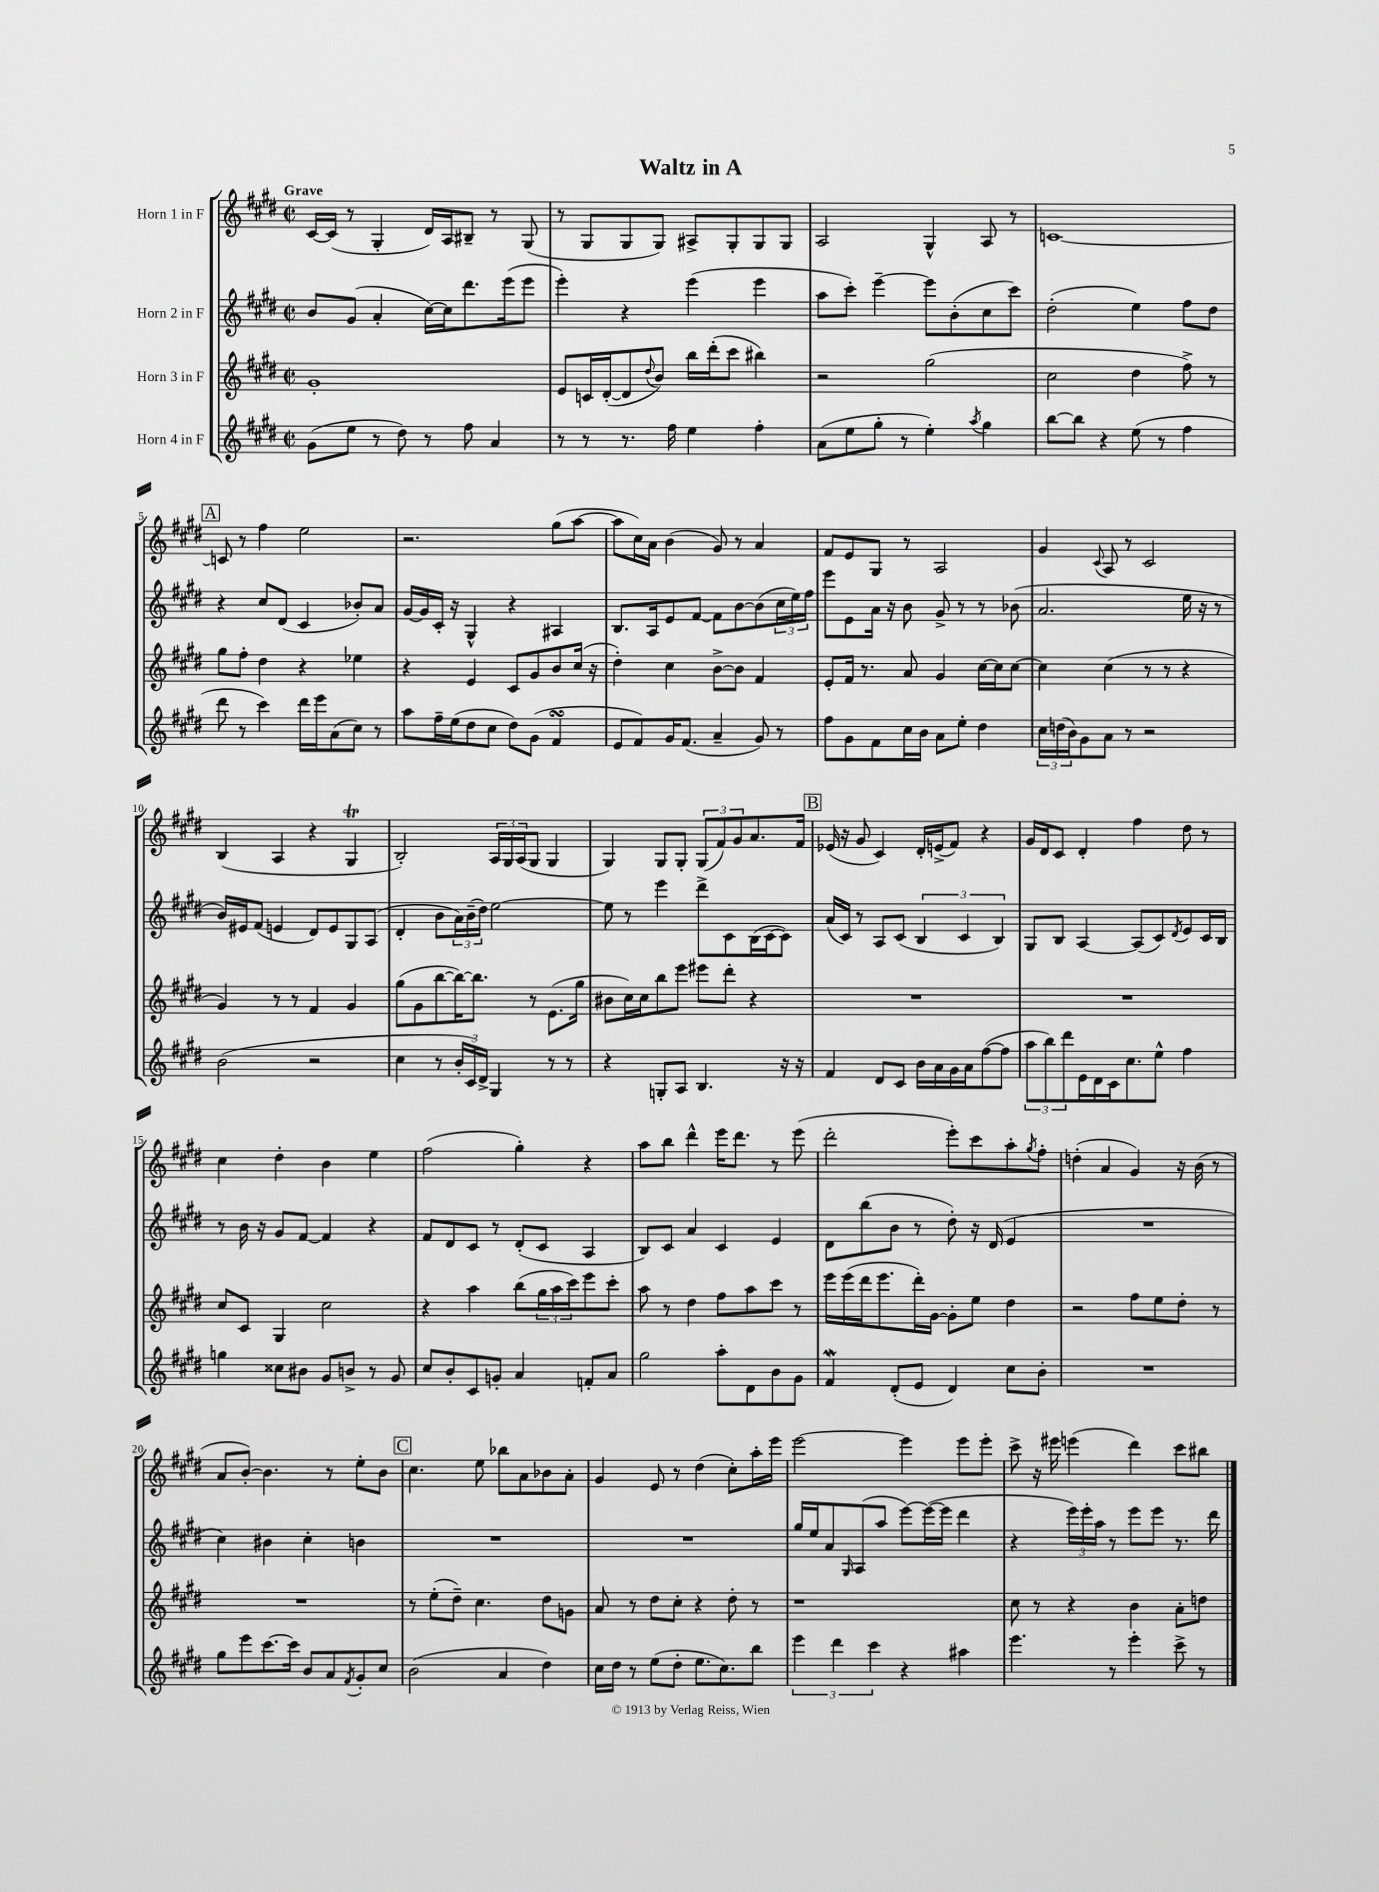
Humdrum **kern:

**kern	**kern	**kern	**kern
*staff4	*staff3	*staff2	*staff1
*clefG2	*clefG2	*clefG2	*clefG2
*k[f#c#g#d#]	*k[f#c#g#d#]	*k[f#c#g#d#]	*k[f#c#g#d#]
*M2/2	*M2/2	*M2/2	*M2/2
*met(c|)	*met(c|)	*met(c|)	*met(c|)
(8g#\L	1g#'	8b/L	[16c#/LL
.	.	.	(16c#/]JJ
8ee\J	.	(8g#/J	8r
8r	.	4a'/	4G#'/
8dd#\)	.	.	.
8r	.	[16cc#\LL)	16d#/LL)
.	.	16cc#\]J	16A/J
8ff#\	.	8.ddd#\	8B#~/J
4a/	.	.	8r
.	.	(16eee\k	.
.	.	8eee\J	(8G#/
=	=	=	=
8r	8e/L	4eee'\)	8r
8r	16c/L	.	8G#/L
.	([16d#'/J	.	.
8.r	8d#/]	4r	8G#/
.	8qqdd#/	.	.
.	8b/J)	.	8G#/J)
16ff#\	.	.	.
4ee\	16bb\LL	(4eee\	8A#^/L
.	(16ddd#'\J	.	.
.	8ccc#\J	.	8G#'/
4ff#'\	4bb#\)	4eee\	8G#/
.	.	.	8G#/J
=	=	=	=
(8a\L	2r	8aa\L	2A/
8ee\	.	8ccc#'\J)	.
8gg#'\J	.	[4eee~\	.
8r	.	.	.
4ee'\)	(2gg#\	8eee\]L	4G#^^/
.	.	(8b'\	.
8qaa/	.	.	.
4gg#\	.	8cc#\	8A/
.	.	8ccc#\J)	8r
=	=	=	=
[8bb\L	2cc#\	(2dd#'\	[1c
8bb\]J	.	.	.
4r	.	.	.
(8ee\	4dd#\	4ee\)	.
8r	.	.	.
4ff#\	8ff#^\)	8ff#\L	.
.	8r	8dd#\J	.
=	=	=	=
8ddd#\	8gg#\L	4r	8c/]
8r	8ff#'\J	.	8r
4ccc#\)	4dd#\	8cc#/L	4ff#\
.	.	(8d#/J	.
16ddd#\LL	4r	4c#/	2ee\
16eee\J	.	.	.
(8a\	.	.	.
8cc#\J)	4ee-\	8b-'/L)	.
8r	.	8a/J	.
=	=	=	=
8aa\L	4r	[16g#/LL	2.r
.	.	16g#/]	.
16ff#~\L	.	16c#'/JJ	.
(16ee\J	.	16r	.
8dd#\	4e/	4G#^^/	.
8cc#\J	.	.	.
8dd#\L)	8c#/L	4r	.
(8g#\J	8g#/	.	.
4f#/	8b/	4A#/	(8gg#\L
.	(16cc#/Jk	.	[8aa\J
.	16r	.	.
=	=	=	=
8e/L	4dd#'\)	8.B/L	8aa\]L
8f#/)	.	.	16cc#\L)
.	.	16A/k	16a\JJ
16g#/K	4cc#\	8e/	(4b\
(8.f#/J	.	.	.
.	.	[8f#/J	.
4a~/	[8b^\L	8f#\]L	8g#/)
.	8b\]J	[8b\	8r
8g#/)	4f#/	(8b\]	4a/
8r	.	24cc#\L	.
.	.	24ee\)	.
.	.	24ff#\JJ	.
=	=	=	=
8ff#\L	8e'/L	8eee\L	8f#/L
8g#\	16f#/Jk	8e\	8e/
.	8.r	.	.
8f#\	.	16a\Jk	8G#/J
.	.	16r	.
16cc#\L	8a/	8b\	8r
16b\JJ	.	.	.
8a\L	4g#/	8g#^/	2A/
8ee'\J	.	8r	.
4dd#\	[16cc#\LL	8r	.
.	16cc#\]J	.	.
.	[8cc#\J	(8b-\	.
=	=	=	=
24cc#\LL	4cc#\]	2.a/	4g#/
(24dd\	.	.	.
24b\J)	.	.	.
8g#\	.	.	.
.	.	.	8qqc#/
8a\J	(4cc#\	.	8A/
8r	.	.	8r
2r	8r	.	2c#/
.	8r	.	.
.	4r	16ee\	.
.	.	16r	.
.	.	8r	.
=	=	=	=
(2b\	4g#/)	16b/LL)	(4B/
.	.	16e#/J	.
.	.	(8f#/J	.
.	8r	4e/	4A/
.	8r	.	.
2r	4f#/	8d#/L)	4r
.	.	8e/	.
.	4g#/	8G#/	4G#/
.	.	(8A/J	.
=	=	=	=
4cc#\	(8gg#\L	4d#'/	2B'/)
.	8g#\	.	.
8r	[8bb\	8b\L	.
24b'/LL	16bb\_K)	24a\L)	.
24c#/)	.	(24b~\	.
.	8.bb\]J	.	.
24d#^/JJ	.	24dd#\JJ)	.
4G#/	.	[2ee\	24A/LL
.	.	.	24G#/
.	.	.	(24A/J
.	8r	.	8G#/J
8r	(8.e\L	.	4G#/
8r	.	.	.
.	16gg#\Jk	.	.
=	=	=	=
4r	8b#\L	8ee\]	4G#/)
.	16cc#\L)	8r	.
.	16cc#\J	.	.
8G'/L	8bb\	4eee\	8G#/L
8A/J	8eee\J	.	8G#'/J
4.B/	8eee#\L	8ddd#^\L	(12G#/L
.	.	.	12f#/)
.	8ddd#'\J	8c#\	.
.	.	.	12g#/
.	4r	(16B\L	8.a/
.	.	[16c#\J	.
16r	.	8c#\]J)	.
16r	.	.	16f#/Jk
=	=	=	=
4f#/	1r	(16a/LL	(16e-/
.	.	16c#/JJ)	16r
.	.	8r	8g#/
8d#/L	.	8A/L	4c#/)
8c#/J	.	(8c#/J	.
16b\LL	.	6B/	16d#'/LL
16a\	.	.	(16e^/J
16g#\	.	.	8f#/J)
.	.	6c#/	.
16a\J	.	.	.
([8ff#\	.	.	4r
.	.	6B/)	.
8ff#\]J	.	.	.
=	=	=	=
12aa\L	1r	8G#/L	16g#/LL
.	.	.	16d#/J
12bb\)	.	.	.
.	.	8B/J	8c#/J
12ddd#\	.	.	.
16e\L	.	[4A/	4d#'/
16d#\	.	.	.
16c#\J	.	.	.
8.cc#\	.	.	.
.	.	(8A/]L	4ff#\
8ee^^\J	.	8c#/)	.
.	.	8qd#/	.
4ff#\	.	8e/	8dd#\
.	.	16c#/L	8r
.	.	16B/JJ	.
=	=	=	=
4gg\	8cc#/L	8r	4cc#\
.	8c#/J	16b\	.
.	.	16r	.
8cc##\L	4G#/	8g#/L	4dd#'\
8b#\J	.	[8f#/J	.
8g#/L	2cc#\	4f#/]	4b\
8b^/J	.	.	.
8r	.	4r	4ee\
8g#/	.	.	.
=	=	=	=
8cc#/L	4r	8f#/L	(2ff#\
8b'/	.	8d#/	.
8c#/	4aa\	8c#/J	.
8g'/J	.	8r	.
4a/	(8bb\L	(8d#'/L	4gg#'\)
.	24gg#\L	8c#/J	.
.	24aa\	.	.
.	24ccc#\J)	.	.
8f'/L	8eee\	4A/	4r
8a/J	8ccc#'\J	.	.
=	=	=	=
2gg#\	8aa\	8B/L)	8aa\L
.	8r	8c#/J	8bb\J
.	4dd#\	4a/	4ddd#^^\
8aa'\L	8ff#\L	4c#/	16eee\LK
.	.	.	8.ddd#\J
8d#\	8aa\	.	.
8b\	8ccc#\J	4e/	8r
8g#\J	8r	.	(8eee\
=	=	=	=
4f#/	16eee\LL	8d#\L	2ddd#'\
.	(16eee\	.	.
.	16ddd#\J	(8bb\	.
.	8.eee\	.	.
(8d#'/L	.	8b\J	.
8e/J	16ddd#'\L)	8r	.
.	[16g#\JJ	.	.
4d#/)	8g#'\]L	8dd#'\)	8eee'\L)
.	8ee\J	16r	8ccc#\
.	.	(16d#/	.
8cc#\L	4dd#\	4e/	8aa'\
.	.	.	8qgg#/
8b'\J	.	.	8ff#'\J
=	=	=	=
1r	2r	1r	(4dd'\
.	.	.	4a/
.	8ff#\L	.	4g#/)
.	8ee\	.	.
.	8dd#'\J	.	16r
.	.	.	(16b\
.	8r	.	8r
=	=	=	=
8gg#\L	1r	4cc#\)	8a/L
8eee\	.	.	[8b'/J)
[8.ccc#\	.	4b#\	4.b\]
16ccc#\]Jk	.	.	.
8b/L	.	4cc#'\	.
8a/	.	.	8r
8qf#/	.	.	.
8g#'/	.	4b\	8ee'\L
8cc#/J	.	.	8b\J
=	=	=	=
(2b\	8r	1r	4.cc#\
.	(8ee'\L	.	.
.	8dd#~\J)	.	.
.	4.cc#\	.	8ee\
4a/	.	.	8bb-\L
.	.	.	8a\
4dd#\)	8dd#\L	.	8b-\
.	8g\J	.	8a'\J
=	=	=	=
16cc#\LL	8a/	1r	4g#/
16dd#\JJ	.	.	.
8r	8r	.	.
(8ee\L	8dd#\L	.	8e/
8dd#'\J	8cc#'\J	.	8r
8.ee\L	4r	.	(4dd#\
8.cc#\)	.	.	.
.	8dd#'\	.	8cc#'\L)
8bb\J	8r	.	16aa'\L
.	.	.	16eee\JJ
=	=	=	=
6eee\	1r	16gg#/LL	[2eee\
.	.	16ee/J	.
.	.	8a/	.
6ddd#\	.	.	.
.	.	16qqG#/	.
.	.	(8A/	.
6ccc#\	.	.	.
.	.	8aa/J	.
4r	.	[8eee\L)	4eee\]
.	.	(16eee\_L	.
.	.	16eee\]JJ	.
4aa#\	.	4ddd#\	8eee\L
.	.	.	8eee'\J
=	=	=	=
4.eee\	8cc#\	4r	8ccc#^\
.	8r	.	16r
.	.	.	16eee#\
.	4r	24eee\LL)	(4eee\
.	.	24eee'\	.
.	.	24aa\JJ	.
8r	.	8r	.
4eee'\	4b\	8eee\L	4ddd#\)
.	.	8eee\J	.
8ccc#^\	8a'\L	8.r	8ccc#\L
8r	8dd\J	.	8bb#\J
.	.	16ddd#\	.
==	==	==	==
*-	*-	*-	*-
